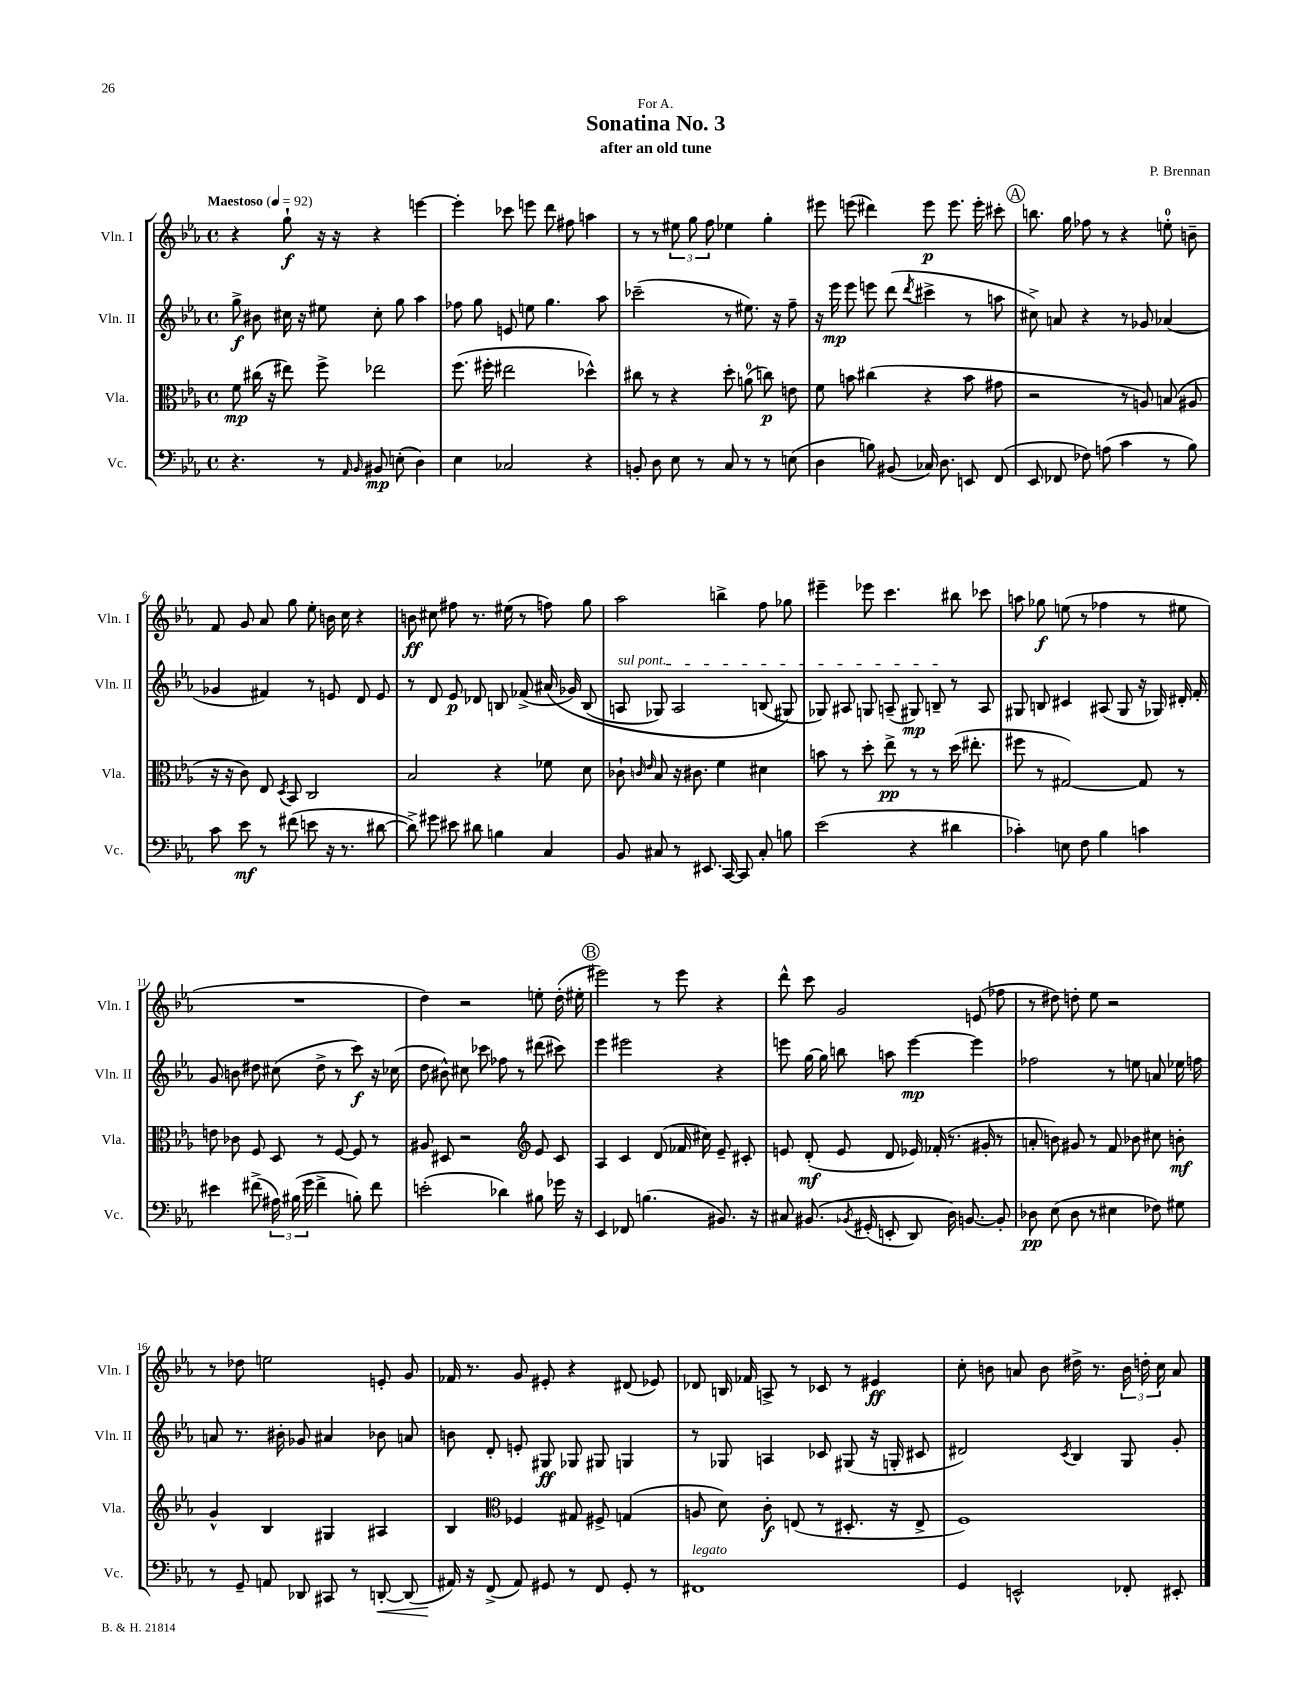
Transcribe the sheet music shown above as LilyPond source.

\header { title = "Sonatina No. 3" composer = "P. Brennan" subtitle = "after an old tune" dedication = "For A." }
<<
\new StaffGroup <<
\new Staff = "s0" \with { instrumentName = "Vln. I" shortInstrumentName = "Vln. I" } {
    \clef treble \key ees \major \defaultTimeSignature \time 4/4 \tempo "Maestoso" 4 = 92
    \autoBeamOff r4 g''8-!\f r16 r16 r4 e'''4~ |
    e'''4-. ces'''8 e'''8 d'''8 fis''8 a''4 |
    r8 r8 \tuplet 3/2 { eis''8 g''8 f''8 } ees''4 g''4-. |
    eis'''8 e'''8( dis'''4) e'''8\p e'''8. e'''16-. cis'''8-. |
    \mark \markup { \circle "A" } b''8. g''16 fes''8 r8 r4 e''8-0-. b'8-- |
    f'8 g'8 aes'8 g''8 ees''8-. b'16 c''16 r4 |
    b'8\ff cis''8 fis''8 r8. eis''16( r8 f''8) g''8 |
    aes''2 b''4-> f''8 ges''8 |
    eis'''4-- ees'''8 c'''4. bis''8 ces'''8 |
    a''8 ges''8\f e''8( r8 fes''4 r8 eis''8 |
    R1 |
    d''4) r2 e''8-. d''16-.( eis''16-. |
    \mark \markup { \circle "B" } eis'''2) r8 eis'''8 r4 |
    d'''8-^ c'''8 g'2 e'8( fes''8 |
    r8 dis''8) d''8-. ees''8 r2 |
    r8 des''8 e''2 e'8-. g'8 |
    fes'16 r8. g'8 eis'8-. r4 dis'8( ees'8) |
    des'8 b16 fes'16 a8-> r8 ces'8 r8 eis'4\ff |
    c''8-. b'8 a'8 b'8 dis''16-> r8. \tuplet 3/2 { b'16 d''16-. c''16 } a'8 \bar "|." |
}
\new Staff = "s1" \with { instrumentName = "Vln. II" shortInstrumentName = "Vln. II" } {
    \clef treble \key ees \major \defaultTimeSignature \time 4/4
    \autoBeamOff g''8->\f bis'8 cis''16 r16 eis''8 cis''8-. g''8 aes''4 |
    fes''8 g''8 e'8 e''8 g''4. aes''8 |
    ces'''2--( r8 eis''8.) r16 f''8-- |
    r16 ees'''16\mp ees'''8 e'''8 d'''8( \acciaccatura { d'''8 } cis'''4-> r8 a''8 |
    \mark \markup { \circle "A" } cis''8->) a'8 r4 r8 ges'8 aes'4( |
    ges'4 fis'4) r8 e'8 d'8 e'8 |
    r8 d'8 ees'8\p des'8 b8 fes'8->( ais'16\( ges'16) b8( |
    \once \override TextSpanner.bound-details.left.text = \markup { \italic "sul pont." } a8\startTextSpan ges8) a2 b8( gis8\) |
    ges8) ais8 g8 a8--( gis8\mp) b8--\stopTextSpan r8 a8 |
    gis8 b8 cis'4 ais8( gis8 r16 ges16) dis'16-. f'16-. |
    g'8 b'8 dis''8 cis''8( dis''8-> r8 c'''8\f) r16 ces''16( |
    d''8 bis'8-^) cis''8 ces'''8 fes''8 r8 dis'''8( cis'''8) |
    \mark \markup { \circle "B" } ees'''4 eis'''2 r4 |
    e'''8 g''16~ g''16 b''8 a''8 e'''4~\mp e'''4 |
    fes''2 r8 e''8 a'8 ees''16 f''16 |
    a'8 r8. bis'16-. ges'8 ais'4 bes'8 a'8 |
    b'8 d'8-. e'8-. gis8\ff ges8 gis8 g4 |
    r8 ges8 a4 ces'8 gis8( r16 g16-. cis'8 |
    dis'2) \acciaccatura { c'8 } bes4 g8 g'8-. \bar "|." |
}
\new Staff = "s2" \with { instrumentName = "Vla." shortInstrumentName = "Vla." } {
    \clef alto \key ees \major \defaultTimeSignature \time 4/4
    \autoBeamOff f'8\mp cis''16( r16 eis''8) f''8-> ees''2 |
    f''8.( fis''16-. eis''2 des''4-^) |
    cis''8 r8 r4 d''8-. a'8-0( c''8\p) e'8 |
    f'8 b'8 cis''4( r4 b'8 gis'8 |
    \mark \markup { \circle "A" } r2 r8 a8) b8( ais8 |
    r16 r16 c'8) ees8 \acciaccatura { d8 } bes,8 c2 |
    bes2 r4 fes'8 d'8 |
    ces'8-! \grace { c'16 ees'16 } bes8 r16 cis'8. f'4 dis'4 |
    b'8 r8 d''8-. ees''8->\pp r8 r8 d''16( eis''8.-. |
    fis''8 r8 gis2~) gis8 r8 |
    e'8 ces'8 f8 d8 r8 f8~ f8 r8 |
    ais8 dis8 r2 \clef treble ees'8 c'8 |
    \mark \markup { \circle "B" } aes4 c'4 d'8( fes'16 cis''16) ees'8-- cis'8-. |
    e'8 d'8-.\mf( e'8 d'8 ees'16) fes'16-.( r8. gis'16-. r8 |
    a'8-. b'8) gis'8 r8 f'8 bes'8 cis''8 b'8-.\mf |
    g'4-^ bes4 gis4 ais4 |
    bes4 \clef alto fes4 gis8 fis8-> g4( |
    a8 d'8) c'8-.\f e8( r8 dis8.-. r16 e8-> |
    f1) \bar "|." |
}
\new Staff = "s3" \with { instrumentName = "Vc." shortInstrumentName = "Vc." } {
    \clef bass \key ees \major \defaultTimeSignature \time 4/4
    \autoBeamOff r4. r8 \grace { aes,16 bes,16 } bis,8\mp e8-.( d4) |
    ees4 ces2 r4 |
    b,8-. d8 ees8 r8 c8 r8 r8 e8( |
    d4 b8) bis,8( ces16) d8. e,8 f,8( |
    \mark \markup { \circle "A" } ees,8 fes,8 fes8) a8( c'4 r8 bes8) |
    c'8 ees'8\mf r8 fis'8( e'8 r16 r8. dis'8~ |
    dis'8->) gis'8 eis'8 dis'8 b4 c4 |
    bes,8 cis8 r8 eis,8. c,16~ c,8 cis8-. b8 |
    ees'2( r4 dis'4 |
    ces'4-.) e8 f8 bes4 c'4 |
    eis'4 fis'8->( \tuplet 3/2 { ais16) bis16( g'16 } fis'4-> b8-.) fis'8 |
    e'2-.( des'4) bis8 ges'16 r16 |
    \mark \markup { \circle "B" } ees,4 fes,8 b4.( bis,8.) r16 |
    cis8 bis,8.\( \acciaccatura { bes,8 } gis,16-.( e,8-. d,8) d16\) b,8.~ b,8-. |
    des8\pp ees8( des8 r8 eis4 fes8) gis8 |
    r8 g,8-- a,8 des,8 cis,8 r8 d,8~-.\< d,8( |
    ais,16\!) r16 f,8->( ais,8) gis,8 r8 f,8 gis,8-. r8 |
    fis,1^\markup { \italic "legato" } |
    g,4 e,2-^ fes,8-. eis,8-. \bar "|." |
}
>>
>>
